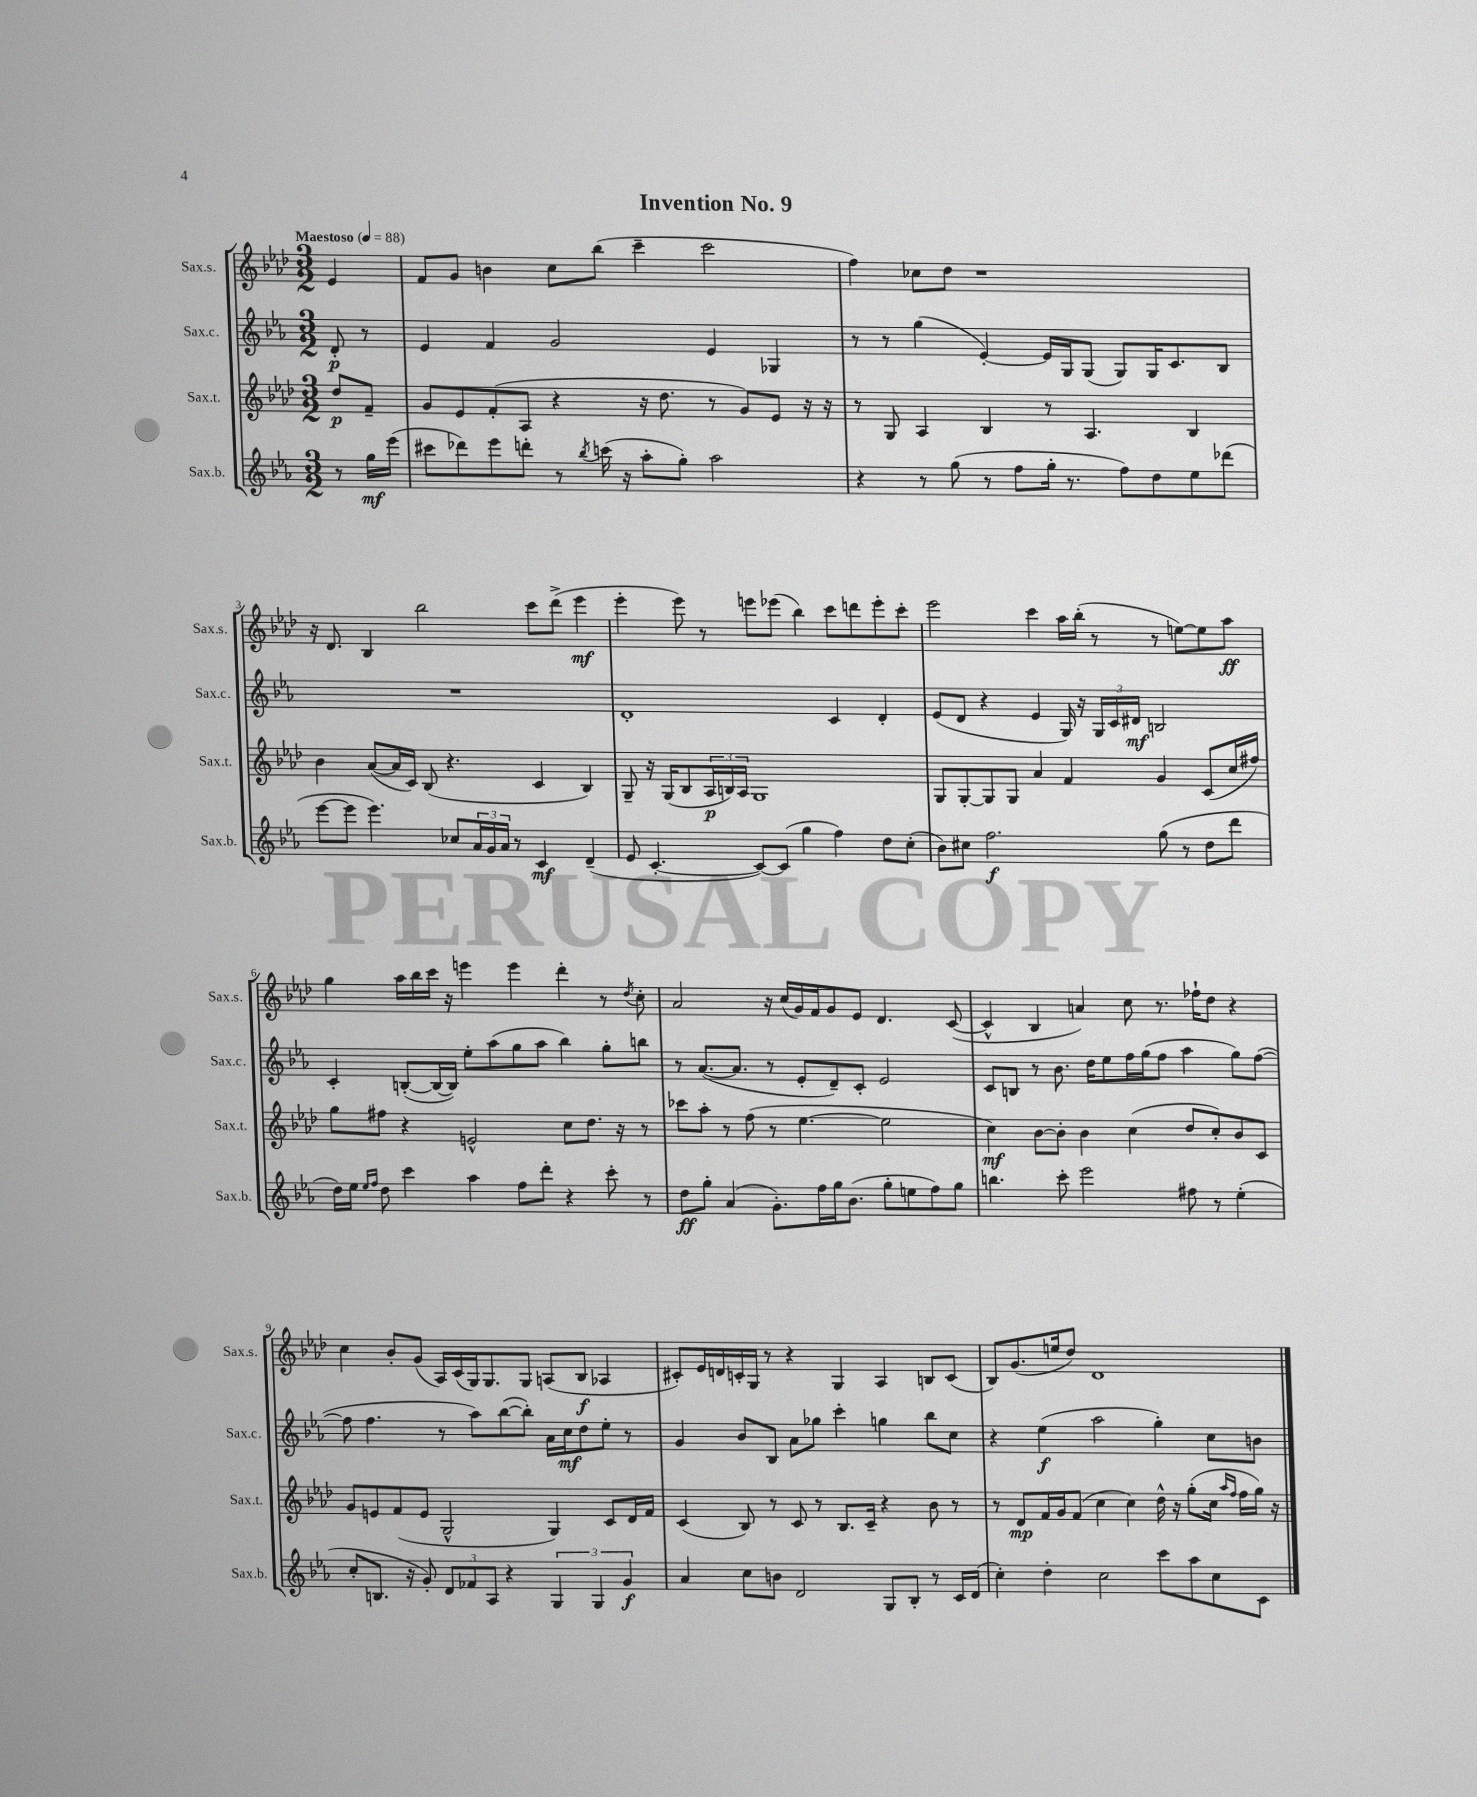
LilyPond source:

\header { title = "Invention No. 9" }
<<
\new StaffGroup <<
\new Staff = "s0" \with { instrumentName = "Sax.s." shortInstrumentName = "Sax.s." } {
    \clef treble \key aes \major \numericTimeSignature \time 3/2 \partial 4 \tempo "Maestoso" 4 = 88
    ees'4 |
    f'8 g'8 b'4 c''8 bes''8( c'''4-- c'''2 |
    f''4) ces''8 des''8 r1 |
    r16 des'8. bes4 bes''2 c'''8 des'''8->( ees'''4\mf |
    ees'''4-. ees'''8) r8 e'''8 ees'''8( bes''4) c'''8 d'''8 ees'''8-. c'''8-. |
    ees'''2 c'''4 aes''16 bes''16-.( r8 r8 e''8~) e''8 aes''8\ff |
    g''4 aes''16 bes''16 c'''16 r16 e'''4 e'''4 des'''4-. r8 \acciaccatura { des''8 } c''8-. |
    aes'2 r16 c''16( g'16) f'16 g'8 ees'8 des'4. c'8~( |
    c'4-^ bes4 a'4) c''8 r8. fes''16-! des''8 r4 |
    c''4 bes'8-. g'8( aes16) c'16( g16) g8. g8 a8( bes8\f aes4 |
    cis'8-.) ees'16 d'16 c'16-. g16 r8 r4 g4 aes4 b8 c'8( |
    bes8) g'8.( e''16 des''8) des'1 \bar "|." |
}
\new Staff = "s1" \with { instrumentName = "Sax.c." shortInstrumentName = "Sax.c." } {
    \clef treble \key ees \major \numericTimeSignature \time 3/2 \partial 4
    d'8-.\p r8 |
    ees'4 f'4 g'2 ees'4 ges4 |
    r8 r8 g''4( ees'4~-.) ees'16 g16 g8( g8) g16 c'8. bes8 |
    R1. |
    d'1-. c'4 d'4-. |
    ees'8( d'8 r4 ees'4 g16) r16 \tuplet 3/2 { g16 c'16 dis'16\mf } b2 |
    c'4-. b8~-.( b16~ b16) ees''8-. aes''8( g''8 aes''8 bes''4) g''8-. b''8 |
    r8 aes'8.~( aes'8. r8 ees'8-. d'8--) c'8-. ees'2 |
    c'8 b8 r8 bes'8. d''16 ees''8 f''16 g''16( f''8 aes''4 g''8) f''8~( |
    f''8 f''4. r8 aes''8) bes''8~( bes''8-.) aes'16 c''16\mf d''8 ees''8-. r8 |
    g'4 bes'8 bes8 aes'8 ges''8 c'''4-. g''4 bes''8 c''8 |
    r4 ees''4\f( aes''2 g''4-.) c''8 b'8 \bar "|." |
}
\new Staff = "s2" \with { instrumentName = "Sax.t." shortInstrumentName = "Sax.t." } {
    \clef treble \key aes \major \numericTimeSignature \time 3/2 \partial 4
    des''8\p f'8-- |
    g'8 ees'8 f'8-.( aes8 r4 r16 des''8. r8 g'8) ees'8 r16 r16 |
    r8 g8 aes4 bes4 r8 aes4. bes4 |
    bes'4 aes'8~( aes'16 c'16) bes8( r4. c'4 bes4) |
    g8-- r16 g16( bes8 \tuplet 3/2 { aes16\p b16) aes16 } g1 |
    g8 g8~-. g8 g8 aes'4 f'4 g'4 c'8( c''16 fis''16) |
    g''8 fis''8 r4 e'2-^ c''8 des''8. r16 r8 |
    ces'''8 aes''8-. r8 f''8( r8 ees''4.~ ees''2 |
    c''4\mf) bes'8~ bes'8-. bes'4 c''4( des''8 c''8-.) bes'8 c'8 |
    g'8 e'8 f'8( e'8 g2-^ g4) c'8 des'16 f'16 |
    c'4( bes8) r8 c'8 r8 bes8. c'16-- r4 bes'8 r8 |
    r8 des'8\mp f'16 g'16 f'8( c''4 c''4) des''16-^ r16 g''8-.( c''16 \grace { aes''16 f''16 } f''16 g''16) r16 \bar "|." |
}
\new Staff = "s3" \with { instrumentName = "Sax.b." shortInstrumentName = "Sax.b." } {
    \clef treble \key ees \major \numericTimeSignature \time 3/2 \partial 4
    r8 g''16\mf ees'''16( |
    cis'''8 des'''8) ees'''8 d'''8-. r8 \acciaccatura { bes''8 } c'''16( r16 aes''8-. g''8-.) aes''2 |
    r4 r8 g''8( r8 f''8 g''16-. r8. f''8) d''8 ees''8 des'''8( |
    ees'''8~ ees'''8 ees'''4.) ces''8 \tuplet 3/2 { aes'16 g'16 aes'16 } r8 c'4\mf d'4--( |
    ees'8 c'4.~-. c'8~) c'8( g''4 f''4) d''8 c''8-.( |
    bes'8) cis''8 f''2.\f g''8( r8 d''8 d'''8 |
    d''16) ees''16 \grace { ees''16 f''16 } d''8 c'''4 aes''4 f''8 d'''8-. r4 c'''8-. r8 |
    d''8\ff g''8-. aes'4( g'8.-.) f''16 g''16 bes'8.( g''8-. e''8 f''8) g''8 |
    b''4. c'''8-. ees'''2 fis''8 r8 ees''4-.( |
    c''8-. b8. r16 g'8-.) \tuplet 3/2 { d'8 fes'8 aes8 } r4 \tuplet 3/2 { g4 g4 g'4\f } |
    aes'4 c''8 b'8 d'2 g8 bes8-. r8 c'16 d'16( |
    c''4-.) d''4-. c''2 c'''8 aes''8 c''8 c'8 \bar "|." |
}
>>
>>
